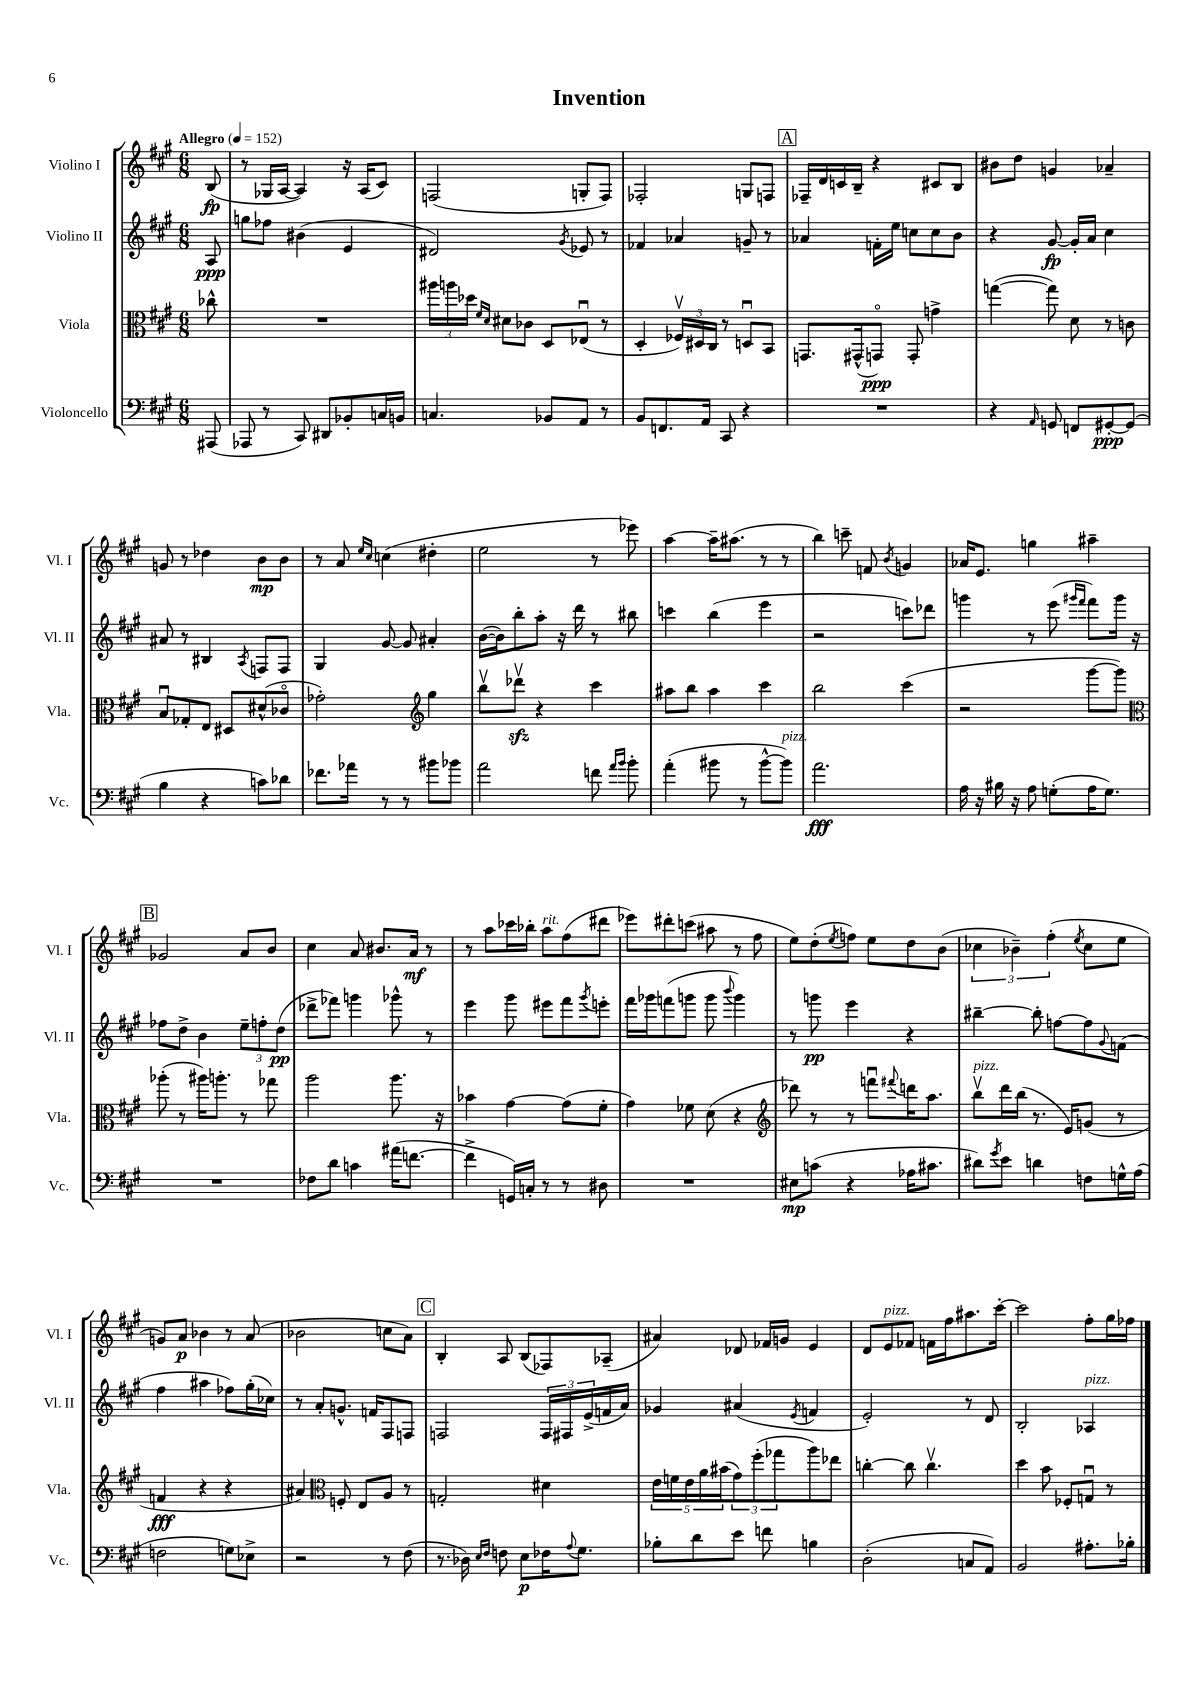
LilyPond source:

\header { title = "Invention" }
<<
\new StaffGroup <<
\new Staff = "s0" \with { instrumentName = "Violino I" shortInstrumentName = "Vl. I" } {
    \clef treble \key a \major \numericTimeSignature \time 6/8 \partial 8 \tempo "Allegro" 4 = 152
    b8\fp( |
    r8 ges16 a16~ a4) r16 a16( cis'8) |
    f2( g8-. f8) |
    fes2-. g8 f8 |
    \mark \markup { \box "A" } fes16-- d'16 c'16 b16-- r4 cis'8 b8 |
    bis'8 d''8 g'4 aes'4-- |
    g'8 r8 des''4 b'8\mp b'8 |
    r8 a'8 \grace { e''16 cis''16 } c''4( dis''4-. |
    e''2 r8 ees'''8) |
    a''4~ a''16-- ais''8.( r8 r8 |
    b''4) c'''8-- f'8 \acciaccatura { b'8 } g'4 |
    aes'16 e'8. g''4 ais''4-- |
    \mark \markup { \box "B" } ges'2 a'8 b'8 |
    cis''4 a'8 bis'8. a'16\mf r8 |
    r8 a''8 ces'''16 bes''16-. a''8^\markup { \italic "rit." } fis''8( dis'''8 |
    ees'''8) dis'''8-. c'''8( ais''8 r8 fis''8 |
    e''8) d''8-.( \acciaccatura { e''8 } f''8) e''8 d''8 b'8( |
    \tuplet 3/2 { ces''4 bes'4--) fis''4-.( } \acciaccatura { e''8 } ces''8 e''8 |
    g'8) a'8\p bes'4 r8 a'8( |
    bes'2 c''8 a'8) |
    \mark \markup { \box "C" } b4-. a8 b8( fes8) aes8--( |
    ais'4) des'8 fes'16 g'16 e'4 |
    d'8 e'8^\markup { \italic "pizz." } fes'8 f'16 fis''16 ais''8. cis'''16~-. |
    cis'''2 fis''8-. gis''16 fes''16 \bar "|." |
}
\new Staff = "s1" \with { instrumentName = "Violino II" shortInstrumentName = "Vl. II" } {
    \clef treble \key a \major \numericTimeSignature \time 6/8 \partial 8
    a8\ppp |
    g''8 fes''8 bis'4( e'4 |
    dis'2) \acciaccatura { gis'8 } ees'8 r8 |
    fes'4 aes'4 g'8-- r8 |
    \mark \markup { \box "A" } aes'4 f'16-. e''16 c''8 c''8 b'8 |
    r4 gis'8~\fp gis'16-. a'16 cis''4 |
    ais'8 r8 bis4 \acciaccatura { a8 } f8 f8 |
    gis4 gis'8~ gis'8 ais'4-. |
    b'16~( b'16) b''8-. a''8-. r16 d'''16 r8 bis''8 |
    c'''4 b''4( e'''4 |
    r2 c'''8) des'''8 |
    g'''4 r8 e'''8( \grace { gis'''16 fis'''16 } fis'''8) gis'''16 r16 |
    \mark \markup { \box "B" } fes''8 d''8-> b'4 \tuplet 3/2 { e''8-- f''8-. d''8\pp( } |
    des'''8-> fes'''8) g'''4 ges'''8-^ r8 |
    e'''4 gis'''8 eis'''8 fis'''8 \acciaccatura { gis'''8 } e'''8-. |
    fis'''16 ges'''16 f'''8( g'''8 g'''8 \appoggiatura { b'''8 } g'''4) |
    r8 g'''8\pp e'''4 r4 |
    bis''4~-- bis''8-. f''8~ f''8 \appoggiatura { gis'8 } f'8( |
    fis''4 ais''4 fes''8) gis''16-.( ces''16) |
    r8 a'8-. g'8.-^ f'16 fis8 f8 |
    \mark \markup { \box "C" } f2 \tuplet 3/2 { f16 fis16 e'16->( } f'16 a'16) |
    ges'4 ais'4( \acciaccatura { e'8 } f'4 |
    e'2-.) r8 d'8 |
    b2-. aes4^\markup { \italic "pizz." } \bar "|." |
}
\new Staff = "s2" \with { instrumentName = "Viola" shortInstrumentName = "Vla." } {
    \clef alto \key a \major \numericTimeSignature \time 6/8 \partial 8
    ces''8-^ |
    R2. |
    \tuplet 3/2 { ais''16 a''16 des''16 } \grace { fis'16 d'16 } dis'8 ces'8 d8 ees8\downbow( r8 |
    d4-. \tuplet 3/2 { fes16\upbow) dis16 cis16 } r8 d8\downbow b,8 |
    \mark \markup { \box "A" } g,8. gis,16-^( g,8\flageolet\ppp) g,8-. g'4-> |
    g''4~( g''8) d'8 r8 c'8 |
    b8\downbow ges8-. e8 dis8 dis'8-^( ces'8\flageolet |
    ges'2-.) \clef treble gis''4 |
    b''8\upbow des'''8\upbow\sfz r4 cis'''4 |
    ais''8 b''8 ais''4 cis'''4 |
    b''2 cis'''4( |
    r2 gis'''8~ gis'''8) |
    \mark \markup { \box "B" } \clef alto aes''8-.( r8 ais''16) a''8.-. r8 ges''8 |
    a''2 a''8. r16 |
    bes'4 gis'4~ gis'8( fis'8-. |
    gis'4) fes'8 d'8( r4 |
    \clef treble des'''8) r8 r8 f'''8\downbow \appoggiatura { fis'''8 } d'''16 a''8. |
    b''8\upbow^\markup { \italic "pizz." } d'''16 b''16( r8. e'16) g'8( r8 |
    f'4\fff r4 r4 |
    ais'4) \clef alto f8-. e8 a8 r8 |
    \mark \markup { \box "C" } g2-. dis'4 |
    \tuplet 5/4 { e'16 f'16 e'16 a'16 bis'16( } \tuplet 3/2 { gis'8) fis''8-.( ges''8 } a''8) ees''8 |
    c''4~-. c''8 c''4.\upbow |
    d''4 b'8 fes8-. g8\downbow r8 \bar "|." |
}
\new Staff = "s3" \with { instrumentName = "Violoncello" shortInstrumentName = "Vc." } {
    \clef bass \key a \major \numericTimeSignature \time 6/8 \partial 8
    ais,,8( |
    aes,,8 r8 cis,8) dis,8 bes,8-. c16 b,16 |
    c4. bes,8 a,8 r8 |
    b,8 f,8. a,16 cis,8 r4 |
    \mark \markup { \box "A" } R2. |
    r4 \grace { a,16 } g,8 f,8 gis,8~-.\ppp gis,8( |
    b4 r4 c'8) des'8 |
    fes'8. aes'16 r8 r8 bis'8 bes'8 |
    a'2 f'8 \grace { a'16 b'16 } b'8-. |
    a'4-.( bis'8 r8 bis'8~-^ bis'8^\markup { \italic "pizz." }) |
    a'2.\fff |
    a16 r16 bis16 r16 a8 g8-.( a16 g8.) |
    \mark \markup { \box "B" } R2. |
    fes8 d'8 c'4 ais'16( f'8.~ |
    f'4-> g,16) c16-. r8 r8 dis8 |
    R2. |
    eis8\mp c'8( r4 aes16 cis'8. |
    dis'8) \acciaccatura { gis'8 } e'8 d'4 f8 g16-^ a16( |
    f2 g8) ees8-> |
    r2 r8 fis8( |
    \mark \markup { \box "C" } r8. des16) \grace { e16 fis16 } f8 e8\p fes16 \appoggiatura { a8 } gis8. |
    bes8-. d'8 e'8 f'8 b4 |
    d2-.( c8 a,8) |
    b,2 ais8.-. bes16-. \bar "|." |
}
>>
>>
\layout { \context { \Score \remove "Bar_number_engraver" } }
